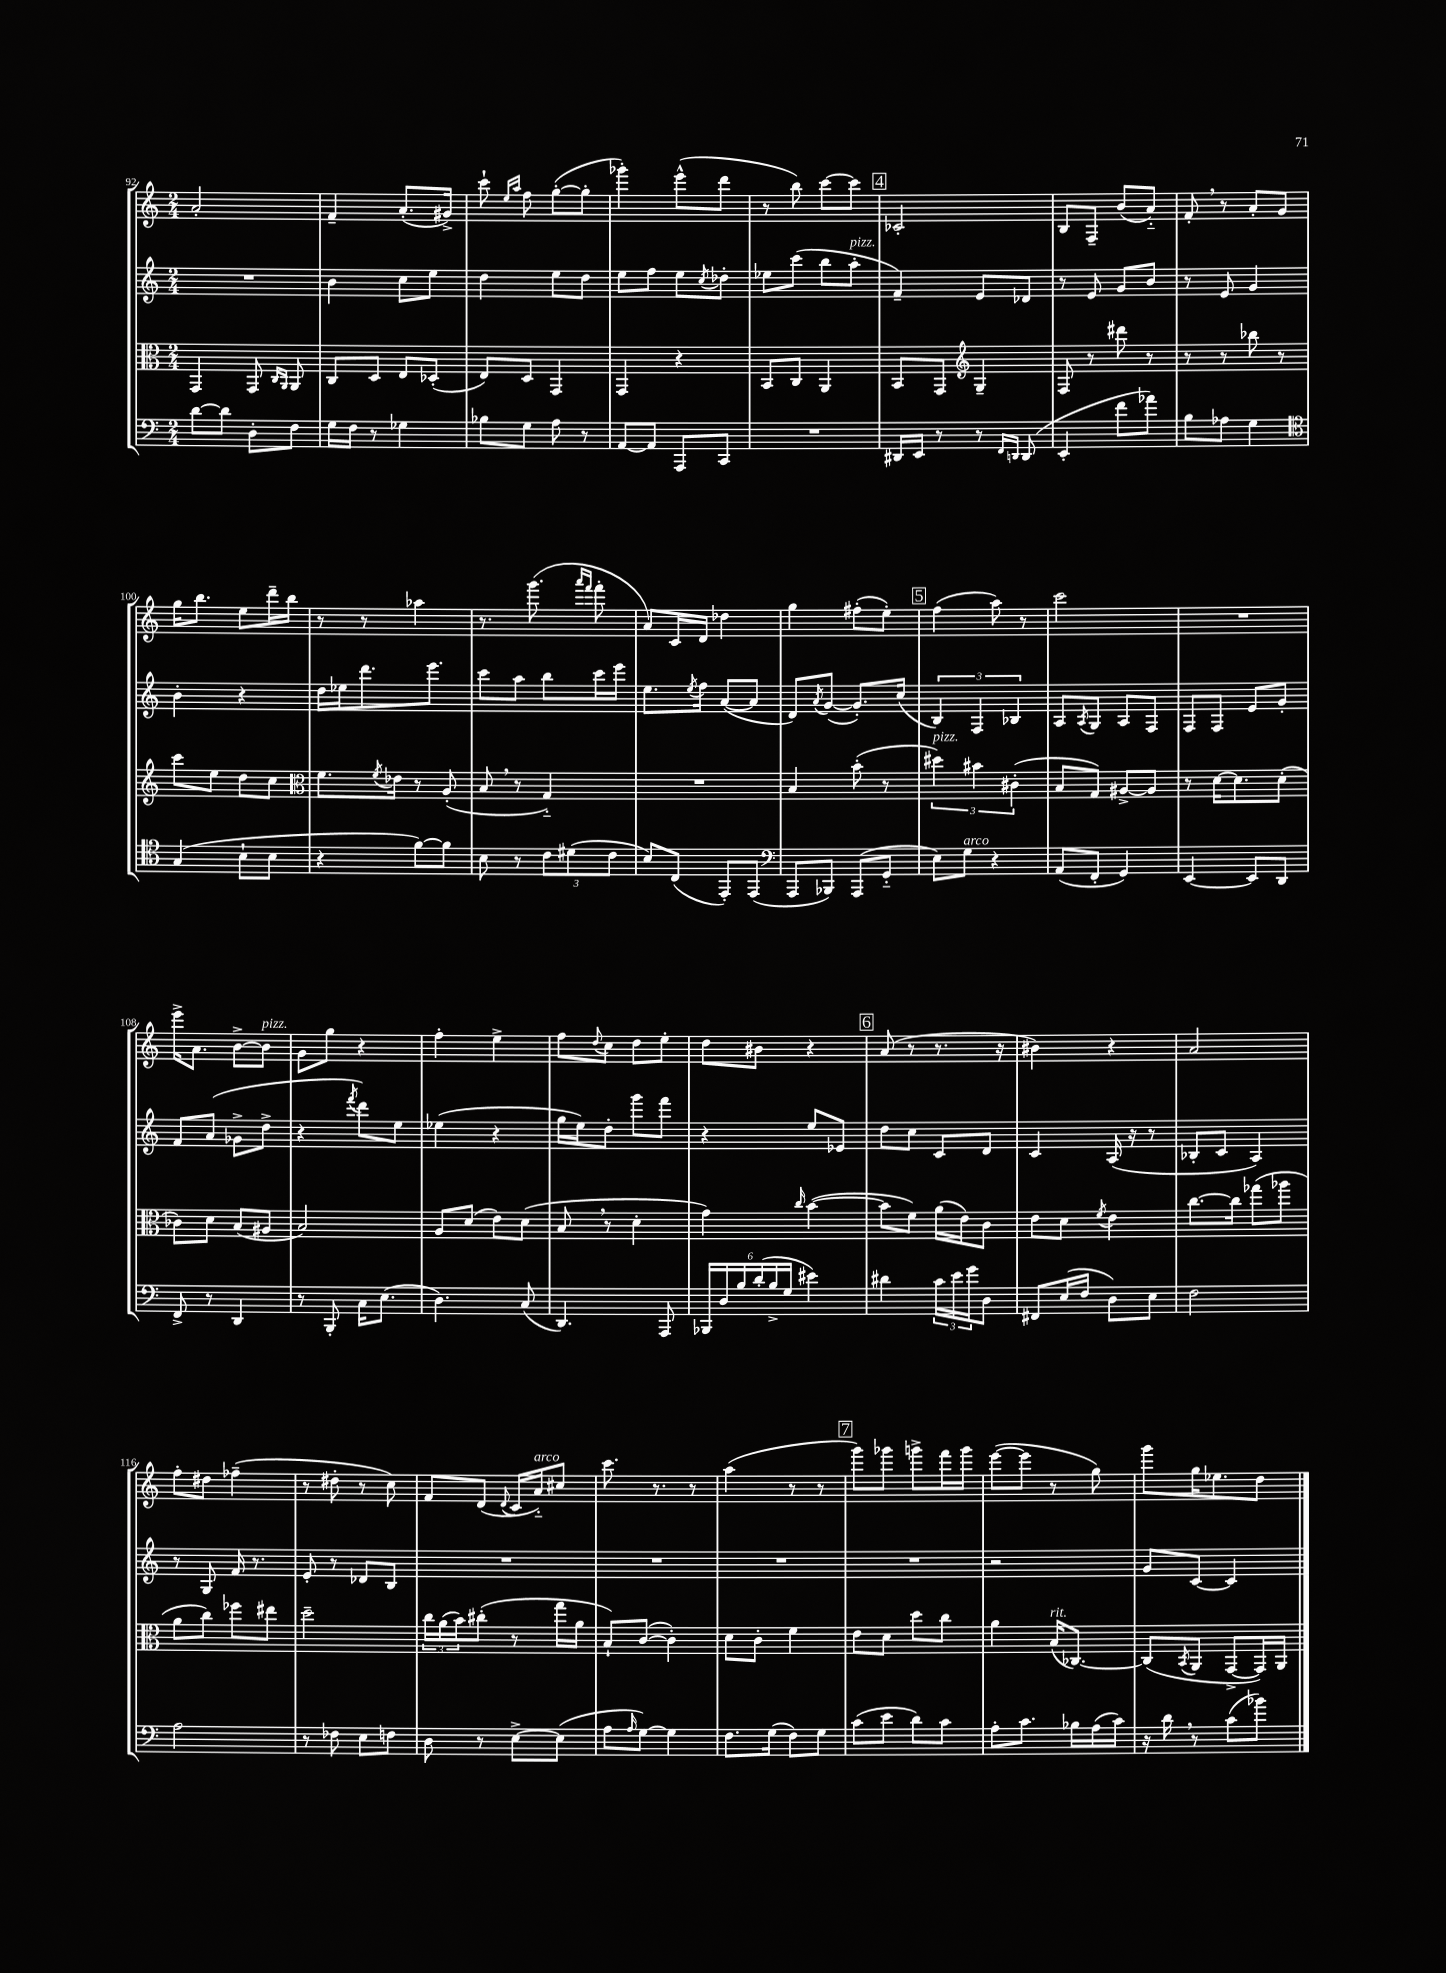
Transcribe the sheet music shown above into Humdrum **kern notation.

**kern	**kern	**kern	**kern
*part4	*part3	*part2	*part1
*staff4	*staff3	*staff2	*staff1
*clefF4	*clefC3	*clefG2	*clefG2
*k[]	*k[]	*k[]	*k[]
*M2/4	*M2/4	*M2/4	*M2/4
=92	=92	=92	=92
[8d\L	4GG/	2r	2a'/
8d\J]	.	.	.
8D'\L	8GG/	.	.
.	16qqC/LL	.	.
.	16qqAA/JJ	.	.
8F\J	8AA/	.	.
=93	=93	=93	=93
16G\LL	8C/L	4b\	4f~/
16F\JJ	.	.	.
8r	8D/J	.	.
4G-X\	8E/L	8cc\L	(8.a'/L
.	(8D-X'/J	8ee\J	.
.	.	.	16g#X^/Jk)
=94	=94	=94	=94
8B-X\L	8E/L)	4dd\	8ccc`\
.	.	.	16qqee/LL
.	.	.	16qqaa/JJ
8G\J	8D/J	.	8ff\
8A\	4GG/	8ee\L	([8gg'\L
8r	.	8dd\J	8gg'\J]
=95	=95	=95	=95
[8AA/L	4GG/	8ee\L	4ggg-X'\)
8AA/J]	.	8ff\J	.
8AAA/L	4r	8ee\L	(8eee^^\L
.	.	8qcc/	.
8CC/J	.	8dd-X'\J	8ddd\J
=96	=96	=96	=96
2r	8BB/L	8ee-X\L	8r
.	8C/J	(8ccc\J	8bb\)
.	4AA/	8bb\L	[8ccc\L
!	!	!LO:TX:a:i:t=pizz.	!
.	.	8aa'\J	8ccc\J]
!!LO:REH:place=s1:t=4
=97	=97	=97	=97
16DD#X/LL	8BB/L	4f~/)	2c-X'/
16EE/JJ	.	.	.
8r	8GG/J	.	.
*	*clefG2	*	*
8r	4G~/	8e/L	.
16qqFF/LL	.	.	.
16qqDDn/JJ	.	.	.
(8DD/	.	8d-X/J	.
=98	=98	=98	=98
4EE'/	8F/	8r	8B/L
.	8r	8e/	8F~/J
8f\L	8ddd#X\	8g/L	(8b/L
8a-X\J)	8r	8b/J	8a/J)
=99	=99	=99	=99
8B\L	8r	8r	8f',/
8A-X\J	8r	8e/	8r
4G\	8bb-X\	4g/	8a'/L
.	8r	.	8g/J
!!LO:LB:g=z
=100	=100	=100	=100
*clefC4	*	*	*
(4G/	8ccc\L	4b'\	16gg\KL
.	.	.	8.bb\J
.	8ee\J	.	.
8B`\L	8dd\L	4r	8ee\L
8B\J	8cc\J	.	16ddd~\L
.	.	.	16bb\JJ
=101	=101	=101	=101
*	*clefC3	*	*
4r	8.f\L	16dd\LL	8r
.	.	16ee-X\J	.
.	.	8.ddd\	8r
.	8qf/	.	.
.	16e-X\Jk	.	.
[8f\L)	8r	.	4aa-X\
.	.	8.eee\J	.
8f\J]	(8A'/	.	.
=102	=102	=102	=102
8B\	8B,/	8ccc\L	8.r
8r	8r	8aa\J	.
.	.	.	(8.ggg\
12c\L	4G/)	8bb\L	.
(12d#X\	.	.	.
.	.	.	16qqaaa/LL
.	.	.	16qqfff/JJ
.	.	16ccc\L	8fff'\
12c\J	.	.	.
.	.	16eee\JJ	.
=103	=103	=103	=103
8B/L)	2r	8.ee\L	8a/L)
(8C/J	.	.	16c/L
.	.	8qee/	.
.	.	16ff\Jk	16d/JJ
8EE'/L)	.	([8a/L	4dd-X\
(8EE/J	.	8a/J]	.
=104	=104	=104	=104
*clefF4	*	*	*
8AAA/L	4B/	8d/L)	4gg\
.	.	8qa/	.
8BBB-X/J)	.	([8g/J	.
(8AAA/L	(8b'\	8.g'/L])	(8ff#X'\L
8GG/J	8r	.	8ee'\J)
.	.	(16cc/Jk	.
!!LO:REH:place=s1:t=5
=105	=105	=105	=105
!	!LO:TX:a:i:t=pizz.	!	!
8E\L)	6dd#X\)	6B/)	(4ff\
!LO:TX:a:i:t=arco	!	!	!
8G\J	.	.	.
.	6b#X\	6F/	.
4r	.	.	8aa\)
.	(6c#X'\	6B-X/	.
.	.	.	8r
=106	=106	=106	=106
(8AA/L	8B/L	8A/L	2ccc\
.	.	8qA/	.
8FF'/J	8G/J)	8G/J	.
4GG/)	[8A#X^/L	8A/L	.
.	8A#/J]	8F/J	.
=107	=107	=107	=107
[4EE/	8r	8F/L	2r
.	[16d\KL	8F/J	.
.	8.d\]	.	.
8EE/L]	.	8e/L	.
8DD/J	(8d'\J	8g'/J	.
!!LO:LB:g=z
=108	=108	=108	=108
8FF^/	8c-X\L)	8f/L	16eee^\KL
.	.	.	8.a\J
8r	8d\J	(8a/J	.
4DD/	(8B/L	8g-X^\L	[8b^\L
!	!	!	!LO:TX:a:i:t=pizz.
.	8A#X/J	8dd^\J	8b\J]
=109	=109	=109	=109
8r	2B/)	4r	8g\L
8BBB'/	.	.	8gg\J
.	.	8qfff/	.
16C\KL	.	8ddd\L)	4r
(8.E\J	.	.	.
.	.	8ee\J	.
=110	=110	=110	=110
4.D\)	8A/L	(4ee-X\	4ff'\
.	(8d/J	.	.
.	8e\L)	4r	4ee^\
(8C/	(8d\J	.	.
=111	=111	=111	=111
4.DD/)	8B,/	16gg\LL	8ff\L
.	.	16ee\J)	.
.	.	.	8qqdd/
.	8r	8dd'\J	8cc\J
.	4d'\	8ggg\L	8dd\L
8AAA/	.	8fff\J	8ee'\J
=112	=112	=112	=112
24BBB-X/LL	4g\)	4r	8dd\L
24D/	.	.	.
24B/	.	.	.
(24d'/	.	.	8b#X\J
24B^/	.	.	.
24G/JJ	.	.	.
.	16qqcc/	.	.
4e#X\)	([4b\	8ee/L	4r
.	.	8e-X/J	.
!!LO:REH:place=s1:t=6
=113	=113	=113	=113
4d#X\	8b\L]	8dd\L	(8a/
.	8f\J)	8cc\J	8r
24c\LL	(16a\LL	8c/L	8.r
24e\	.	.	.
.	16e\J)	.	.
24g\J	.	.	.
8D\J	8c\J	8d/J	.
.	.	.	16r
=114	=114	=114	=114
8FF#X/L	8e\L	4c/	4b#X\)
(16E/L	8d\J	.	.
16F/JJ	.	.	.
.	8qf/	.	.
8D\L)	4e\	(16A/	4r
.	.	16r	.
8E\J	.	8r	.
=115	=115	=115	=115
2F\	[8.cc\L	8B-X'/L	2a/
.	.	8c/J	.
.	16cc\Jk]	.	.
.	(8gg-X\L	4A/)	.
.	8aa-X\J	.	.
!!LO:LB:g=z
=116	=116	=116	=116
2A\	8a\L	8r	8ff'\L
.	8cc\J)	8G/	8dd#X\J
.	8ff-X\L	16f/	(4ff-X~\
.	.	8.r	.
.	8ee#X\J	.	.
=117	=117	=117	=117
8r	2dd~\	8e'/	8r
8F-X\	.	8r	8dd#X'\
8E\L	.	8d-X/L	8r
8Fn\J	.	8B/J	8cc\)
=118	=118	=118	=118
8D\	24cc\LL	2r	8f/L
.	(24a\	.	.
.	24b\J)	.	.
8r	(8cc#X'\J	.	(8d/J
.	.	.	8qqd/
[8E^\L	8r	.	16c/LL
!	!	!	!LO:TX:a:i:t=arco
.	.	.	16a/J)
(8E\J]	16gg\LL	.	8cc#X/J
.	16a\JJ	.	.
=119	=119	=119	=119
8A\L	8B`/L)	2r	8.ccc\
16qqA/	.	.	.
[8G\J)	([8c/J	.	.
.	.	.	8.r
4G\]	4c'\])	.	.
.	.	.	8r
=120	=120	=120	=120
8.F\L	8d\L	2r	(4aa\
.	8c'\J	.	.
(16G\Jk	.	.	.
8F\L)	4f\	.	8r
8G\J	.	.	8r
!!LO:REH:place=s1:t=7
=121	=121	=121	=121
(8c\L	8e\L	2r	8ggg\L)
8e\J	8d\J	.	8ggg-X\J
8d\L)	8dd\L	.	8gggn^\L
8c\J	8cc\J	.	16fff\L
.	.	.	16ggg\JJ
=122	=122	=122	=122
8A'\L	4a\	2r	([8eee\L
8.c\J	.	.	8eee\J]
!	!LO:TX:a:i:t=rit.	!	!
.	(16B/KL	.	8r
16B-X\LL	[8.C-X/J)	.	.
(16A\	.	.	8gg\)
16c\JJ)	.	.	.
=123	=123	=123	=123
16r	(8C-/L]	8g/L	8ggg\L
16d,\	.	.	.
.	8qBB/	.	.
8r	8AA/J	[8c/J	16gg\K
.	.	.	8.ee-X\
(8c\L	[8GG^/L	4c/]	.
8b-X\J)	16GG/L])	.	8dd\J
.	16AA/JJ	.	.
==	==	==	==
*-	*-	*-	*-
